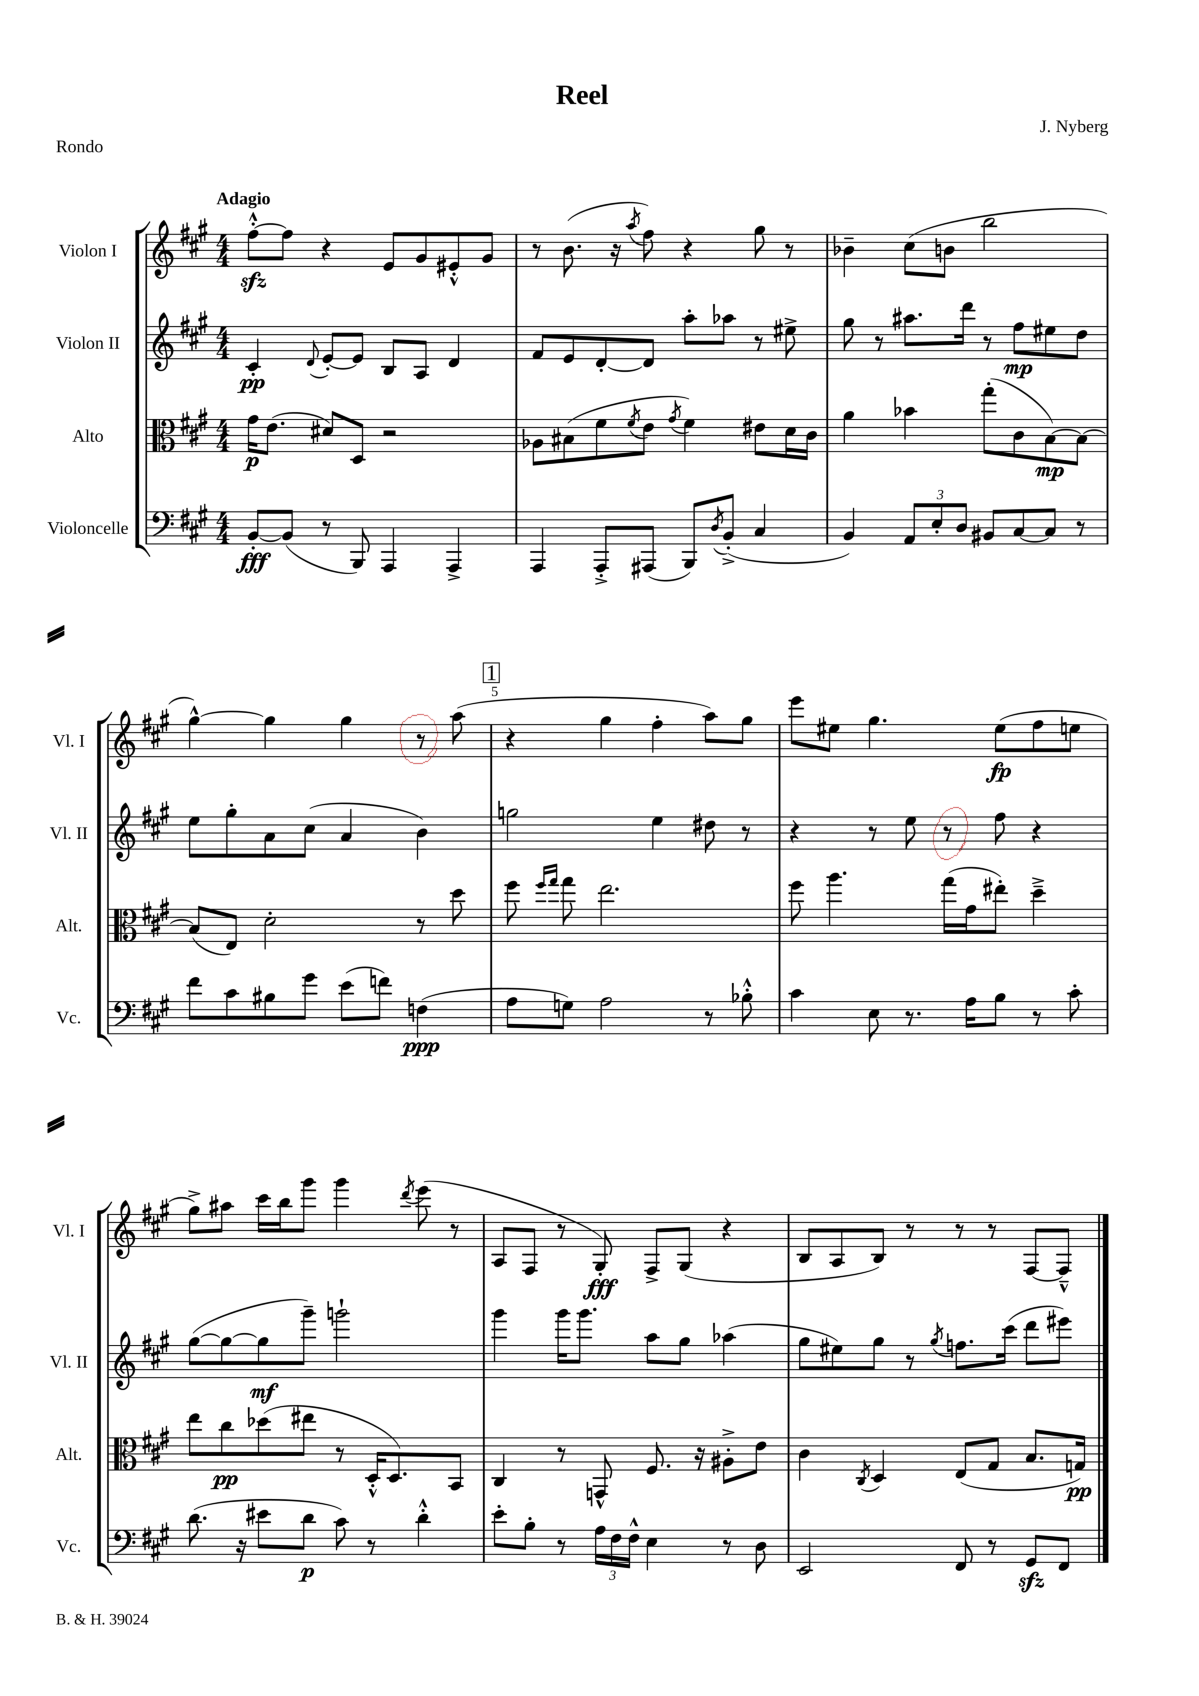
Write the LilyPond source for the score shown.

\header { title = "Reel" composer = "J. Nyberg" piece = "Rondo" }
<<
\new StaffGroup <<
\new Staff = "s0" \with { instrumentName = "Violon I" shortInstrumentName = "Vl. I" } {
    \clef treble \key a \major \numericTimeSignature \time 4/4 \tempo "Adagio"
    fis''8~-.-^\sfz fis''8 r4 e'8 gis'8 eis'8-.-^ gis'8 |
    r8 b'8.( r16 \acciaccatura { a''8 } fis''8) r4 gis''8 r8 |
    bes'4-- cis''8( b'8 b''2 |
    gis''4~-^) gis''4 gis''4 r8 a''8( |
    \mark \markup { \box "1" } r4 gis''4 fis''4-. a''8) gis''8 |
    e'''8 eis''8 gis''4. eis''8\fp( fis''8 e''8 |
    gis''8->) ais''8 cis'''16 b''16 gis'''8 gis'''4 \acciaccatura { d'''8 } e'''8( r8 |
    a8 fis8 r8 gis8-.\fff) fis8-> gis8( r4 |
    b8 a8 b8) r8 r8 r8 fis8~ fis8---^ \bar "|." |
}
\new Staff = "s1" \with { instrumentName = "Violon II" shortInstrumentName = "Vl. II" } {
    \clef treble \key a \major \numericTimeSignature \time 4/4
    cis'4-.\pp \appoggiatura { d'8 } e'8~-. e'8 b8 a8 d'4 |
    fis'8 e'8 d'8~-. d'8 a''8-. aes''8 r8 eis''8-> |
    gis''8 r8 ais''8. d'''16 r8 fis''8\mp eis''8 d''8 |
    e''8 gis''8-. a'8 cis''8( a'4 b'4) |
    \mark \markup { \box "1" } g''2 e''4 dis''8 r8 |
    r4 r8 e''8 r8 fis''8 r4 |
    gis''8~( gis''8~ gis''8\mf gis'''8--) g'''2-! |
    gis'''4 gis'''16 gis'''8. a''8 gis''8 aes''4( |
    gis''8 eis''8) gis''8 r8 \acciaccatura { gis''8 } f''8. cis'''16( d'''8 eis'''8) \bar "|." |
}
\new Staff = "s2" \with { instrumentName = "Alto" shortInstrumentName = "Alt." } {
    \clef alto \key a \major \numericTimeSignature \time 4/4
    gis'16\p e'8.( dis'8) d8 r2 |
    aes8 bis8( fis'8 \acciaccatura { fis'8 } e'8 \acciaccatura { gis'8 } fis'4) eis'8 d'16 cis'16 |
    a'4 bes'4 gis''8-.( cis'8 b8~\mp) b8~ |
    b8( e8) d'2-. r8 d''8 |
    \mark \markup { \box "1" } fis''8 \grace { fis''16 gis''16 } gis''8 e''2. |
    fis''8 a''4. gis''16( gis'16 eis''8-.) d''4---> |
    e''8 cis''8\pp des''8( eis''8 r8 d16-.-^ d8.) b,8 |
    cis4 r8 g,8-^ fis8. r16 ais8-.-> e'8 |
    cis'4 \acciaccatura { cis8 } d4 e8( gis8 b8. g16\pp) \bar "|." |
}
\new Staff = "s3" \with { instrumentName = "Violoncelle" shortInstrumentName = "Vc." } {
    \clef bass \key a \major \numericTimeSignature \time 4/4
    b,8~-.\fff b,8( r8 b,,8) a,,4 a,,4-> |
    a,,4 a,,8-.-> ais,,8( b,,8) \acciaccatura { d8 } b,8-.->( cis4 |
    b,4) \tuplet 3/2 { a,8 e8-. d8 } bis,8 cis8~ cis8 r8 |
    fis'8 cis'8 bis8 gis'8 e'8( f'8) f4\ppp( |
    \mark \markup { \box "1" } a8 g8) a2 r8 bes8-.-^ |
    cis'4 e8 r8. a16 b8 r8 cis'8-. |
    d'8.( r16 eis'8 d'8\p cis'8) r8 d'4-.-^ |
    e'8-. b8-. r8 \tuplet 3/2 { a16 fis16 fis16-^ } e4 r8 d8 |
    e,2 fis,8 r8 gis,8\sfz fis,8 \bar "|." |
}
>>
>>
\layout { \context { \Score \override BarNumber.break-visibility = ##(#f #t #t) barNumberVisibility = #(every-nth-bar-number-visible 5) } }
